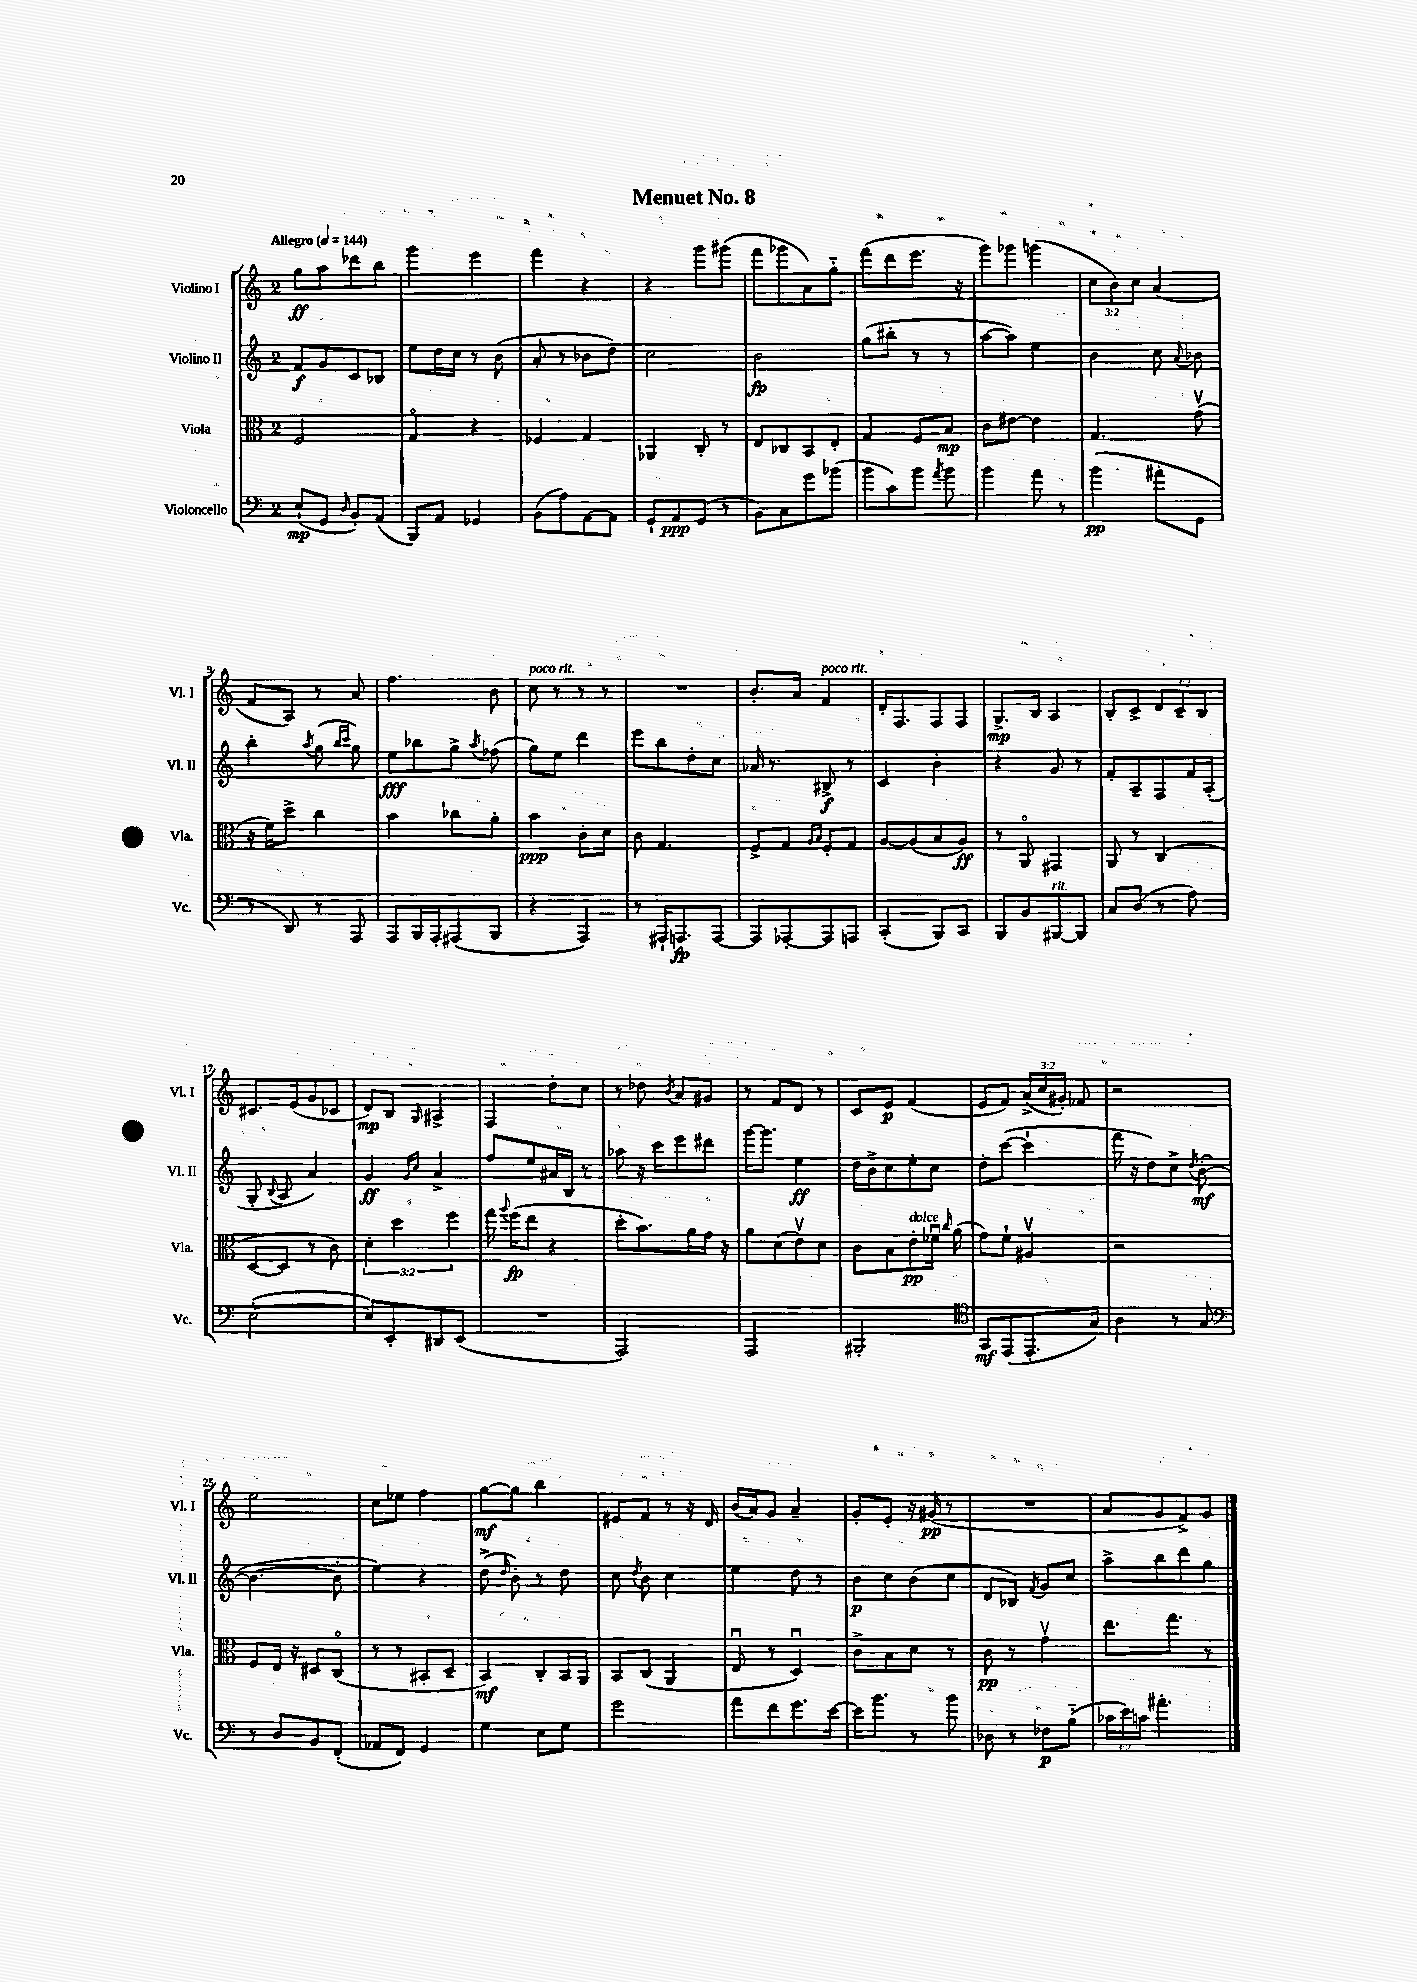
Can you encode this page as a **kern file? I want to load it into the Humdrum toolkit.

**kern	**kern	**kern	**kern
*staff4	*staff3	*staff2	*staff1
*clefF4	*clefC3	*clefG2	*clefG2
*k[]	*k[]	*k[]	*k[]
*M2/4	*M2/4	*M2/4	*M2/4
*MM144	*MM144	*MM144	*MM144
(8E`	2F	8f	8gg
8GG	.	8g	8aa
16qqD	.	.	.
8BB')	.	8c	8ddd-
(8AA	.	8B-	8bb
=	=	=	=
8BBB)	4Go	8ee	4ggg
8AA	.	16dd	.
.	.	16cc	.
4GG-	4r	8r	4eee
.	.	(8b	.
=	=	=	=
(8BB	4F-	8a'	4fff
8A)	.	8r	.
[8AA	4G	8b-	4r
8AA]	.	8dd)	.
=	=	=	=
8GG`	4AA-	2cc	4r
8AA	.	.	.
(8GG	8C'	.	8ggg
8r	8r	.	(8ggg#
=	=	=	=
8BB)	8E	2b	8fff
8C	8C-	.	8ggg-
8g	8BB	.	8a)
(8b-	8E'	.	8gg'~
=	=	=	=
8b	4G	(8gg	(8fff
8c)	.	8bb#'	8ddd
8b	8F	8r	8.eee
8qa	.	.	.
8b	8B	8r	.
.	.	.	16r
=	=	=	=
4b	8c	[8aa	8ggg)
.	[8e#	8aa])	8ggg-
8a	4e#]	4ee	(4ggg
8r	.	.	.
=	=	=	=
(4b	4.G	4b	12cc
.	.	.	12b)
.	.	.	12cc
8a#'	.	8cc	(4a
.	.	8qqa	.
8GG	(8gv	8b-	.
=	=	=	=
8r	16r	4bb'	8f
.	16f)	.	.
8DD)	8dd^	.	8A)
.	.	8qaa	.
8r	4cc	(8gg	8r
.	.	16qqbb	.
.	.	16qqccc	.
8AAA	.	8gg)	8a
=	=	=	=
8AAA	4b	8ee	4.ff
16BBB	.	8bb-	.
16AAA'	.	.	.
(8AAA#	8cc-	8gg^	.
.	.	8qaa	.
8BBB	8a'	(8ff-	8b
=	=	=	=
4r	4b	8gg)	8cc
.	.	8ee	8r
4AAA)	8c'	4ddd	8r
.	8d	.	8r
=	=	=	=
8r	8c	8eee	2r
16AAA#`	4.G	8bb	.
8.AAA	.	.	.
.	.	8dd'	.
[8AAA	.	8cc	.
=	=	=	=
8AAA]	8F^	16a-	8.b'
.	.	8.r	.
[8AAA-'	8G	.	.
.	.	.	16a
.	16qqA	.	.
.	16qqB	.	.
8AAA-]	8F'	8B#^	4f
8AAA	8G	8r	.
=	=	=	=
(4CC'	[8A	4c	16d'
.	.	.	8.F
.	(8A]	.	.
8BBB)	8B	4b'	8F
8CC	8A)	.	8F
=	=	=	=
8BBB	8r	4r	8.G^
8BB	8AAo	.	.
.	.	.	16B
[8BBB#	4GG#	8g	4A
8BBB#]	.	8r	.
=	=	=	=
8C	8AA	8f'	8B'
(8D	8r	8A~	8c^
8r	(4C	8F	12d
.	.	.	12c~
8A)	.	16f	.
.	.	.	12B
.	.	(16A'	.
=	=	=	=
([2E'	[8D	8G'	8.c#
.	.	8qqB	.
.	8D]	8A	.
.	.	.	(16e
.	8r	4a)	8g
.	8c)	.	8c-
=	=	=	=
8E])	6d'	4g	8d)
8EE'	.	.	8B
.	6dd	.	.
.	.	16qqg	.
.	.	16qqcc	16qqG
8DD#	.	4a^	4A#^
.	6ff	.	.
(8EE	.	.	.
=	=	=	=
2r	16gg	8ff	4F
.	8qqaa	.	.
.	(16ff	.	.
.	8ee	8ee	.
.	4r	16a#	8dd'
.	.	16B	.
.	.	8r	8cc
=	=	=	=
2AAA)	8dd'	8aa-	8r
.	8.b)	16r	8dd-
.	.	16ccc	.
.	.	.	8qb
.	.	8eee	8a
.	16a	.	.
.	16g	8ddd#	8g#
.	16r	.	.
=	=	=	=
2AAA	8a	[16ggg	8r
.	.	8.ggg]	.
.	(8d	.	8f
.	8ev)	4ee	8d
.	8d	.	8r
=	=	=	=
2BBB#'	8c	16dd	8c
.	.	16b^	.
.	8B	8cc	8e
.	8e'	8ee'	(4f
.	16f-u	8cc	.
.	16qqcc	.	.
.	(16a	.	.
=	=	=	=
*clefC4	*	*	*
8GG	8g)	8dd'	8e
(8EE	8f`	([8ccc	8f)
8.EE'	4A#v	4ccc`]	(24a^
.	.	.	24cc
.	.	.	24g#')
.	.	.	8f-
16G)	.	.	.
=	=	=	=
4A	2r	16fff	2r
.	.	16r	.
.	.	8dd)	.
8r	.	8cc^	.
.	.	8qdd	.
8G	.	([8b'	.
=	=	=	=
*clefF4	*	*	*
8r	8F	4.b_	2ee
8D	16E	.	.
.	16r	.	.
8BB	8D#	.	.
(8FF'	(8Co	8b']	.
=	=	=	=
8AA-	8r	4ee)	8cc
8FF)	8r	.	8ee-
4GG	8BB#'	4r	4ff
.	8D~	.	.
=	=	=	=
4G	4BB)	(8dd^	[8gg
.	.	16qqdd	.
.	.	8b')	8gg]
8E	8C'	8r	4bb
8G	16BB	8dd	.
.	16AA	.	.
=	=	=	=
2g	8BB	8cc	8e#
.	.	8qdd	.
.	(8C	8b	8f
.	4AA	4cc	8r
.	.	.	16r
.	.	.	16d
=	=	=	=
8a	8Eu	4ee	(16b
.	.	.	16a)
8f	8r	.	8g
8.g	4Du)	8dd	4a~
.	.	8r	.
[16e	.	.	.
=	=	=	=
16e]	8c^	8b	8g'
8.b	.	.	.
.	8B	8cc	8e'
8r	8d	(8b	16r
.	.	.	(16g#
8b	8r	8cc	8r
=	=	=	=
8D-	8c	8d	2r
8r	8r	8B-)	.
.	.	8qf	.
8F-	4gv	8g	.
(8B'~	.	8cc	.
=	=	=	=
24c-	8.ee	8aa^	8a
24e)	.	.	.
24c	.	.	.
4.a#'	.	8bb	8g
.	8.gg	.	.
.	.	8ddd	8f^)
.	8r	8gg	8g
==	==	==	==
*-	*-	*-	*-
